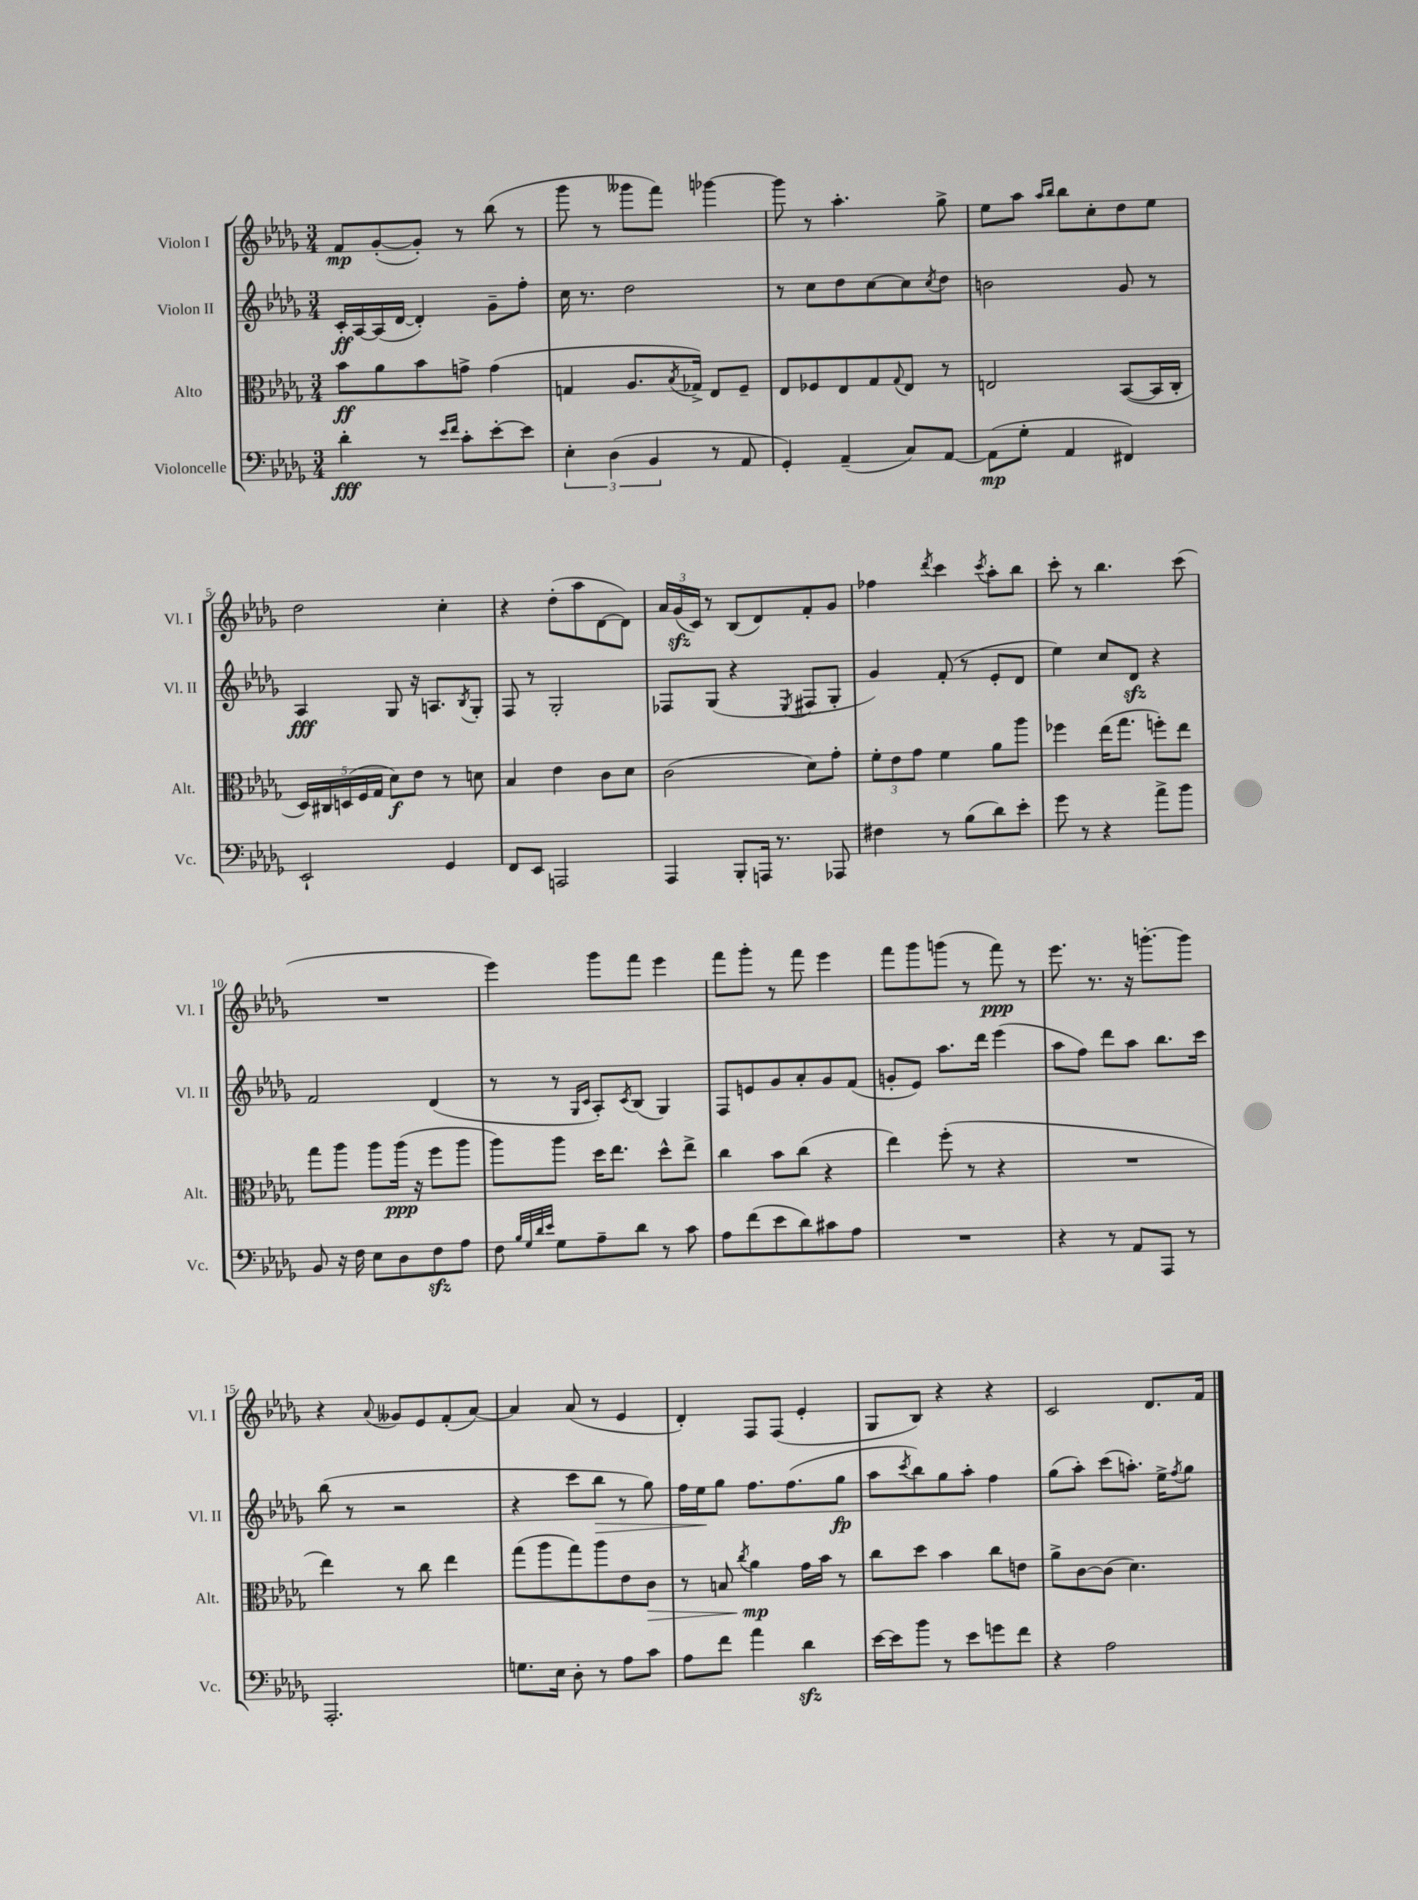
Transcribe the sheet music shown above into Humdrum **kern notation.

**kern	**kern	**kern	**kern
*staff4	*staff3	*staff2	*staff1
*clefF4	*clefC3	*clefG2	*clefG2
*k[b-e-a-d-g-]	*k[b-e-a-d-g-]	*k[b-e-a-d-g-]	*k[b-e-a-d-g-]
*M3/4	*M3/4	*M3/4	*M3/4
4d-'	8b-	16c'	8f
.	.	[16A-	.
.	8a-	(16A-]	([8g-'
.	.	[16d-	.
8r	8b-	4d-'])	8g-'])
16qqe-	.	.	.
16qqf	.	.	.
8c'	8g^	.	8r
[8e-'	(4g	8g-~	(8bb-
8e-]	.	8ff'	8r
=	=	=	=
6E-'	4G	16cc	8ggg-
.	.	8.r	.
.	.	.	8r
(6D-	.	.	.
.	8.A-	2dd-	8ggg--
6BB-	.	.	.
.	.	.	8fff)
.	8qB-	.	.
.	16G-^)	.	.
8r	8E-	.	[4ggg-
8AA-	8F~	.	.
=	=	=	=
4GG-')	8E-	8r	8ggg-]
.	8F-	8cc	8r
(4AA-~	8E-	8dd-	4.aa-'
.	8G-	[8cc	.
.	8qqG-	.	.
8C)	8E-	8cc]	.
.	.	8qcc	.
[8AA-	8r	8dd-	8gg-^
=	=	=	=
(8AA-]	2E	2b	8ee-
8G-'	.	.	8aa-
.	.	.	16qqaa-
.	.	.	16qqbb-
4AA-	.	.	8bb-
.	.	.	8cc'
4FF#)	([8BB-	8g-	8dd-
.	16BB-]	8r	8ee-
.	16C'	.	.
=	=	=	=
2EE-`	20D-)	4A-	2dd-
.	20C#	.	.
.	(20D	.	.
.	20F	.	.
.	20G-	.	.
.	8d-)	8G-	.
.	8e-	16r	.
.	.	8.A	.
4GG-	8r	.	4cc'
.	.	8qB-	.
.	8d	8G-'	.
=	=	=	=
8FF	4B-	8F	4r
8EE-	.	8r	.
2AAA	4e-	2G-'	(8dd-'
.	.	.	8aa-
.	8c	.	[8d-
.	8d-	.	8d-])
=	=	=	=
4AAA-	(2c	8F-	24a-
.	.	.	(24g-
.	.	.	24c)
.	.	(8G-	8r
8BBB-'	.	4r	(8B-
16AAA	.	.	8d-)
8.r	.	.	.
.	.	8qE-	.
.	8d-)	8F#	8f'
8AAA-	8g-'	8G-'	8g-
=	=	=	=
4F#	12f'	4g-)	4ff-
.	12e-	.	.
.	12g-	.	.
.	.	.	8qddd-
8r	4f	(8f'	4ccc
(8B-	.	8r	.
.	.	.	8qccc
8d-)	8a-	8e-'	8aa-'
8e-'	8aa-	8d-	8bb-
=	=	=	=
8g-	4ff-	4ee-)	8ccc'
8r	.	.	8r
4r	(16ee-	8cc	4.bb-
.	8.gg-	.	.
.	.	8d-	.
8a-^	8ff')	4r	.
8b-	8ee-	.	(8ccc
=	=	=	=
8BB-	8gg-	2f	2.r
16r	8aa-	.	.
16F	.	.	.
8E-	8aa-	.	.
8D-	(16aa-	.	.
.	16r	.	.
8F	8ff	(4d-	.
8A-	8aa-	.	.
=	=	=	=
8F	8aa-)	8r	4eee-)
32qqB-	.	.	.
32qqG-	.	.	.
32qqd-	.	.	.
32qqe-	.	.	.
8G-	8aa-	8r	.
.	.	16qqG-	.
.	.	16qqc	.
8A-~	16dd-	8A-')	8ggg-
.	8.ee-	.	.
.	.	8qc	.
8d-	.	(8B-	8fff
8r	8dd-^^	4G-)	4eee-
8c	8ee-^	.	.
=	=	=	=
8A-	4cc	8F	8fff
(8f	.	8e	8ggg-'
8e-	8b-	8g-	8r
8d-)	(8cc	8a-'	8fff
8c#	4r	8g-	4eee-
8A-	.	(8f	.
=	=	=	=
2.r	4ee-)	8g'	8fff
.	.	8e-)	8ggg-
.	(8ff'	8.aa-	(8ggg
.	8r	.	8r
.	.	16ddd-	.
.	4r	(4eee-	8fff)
.	.	.	8r
=	=	=	=
4r	2.r	8aa-	8.eee-
.	.	8ff)	.
.	.	.	8.r
8r	.	8ddd-	.
8AA-	.	8aa-	16r
.	.	.	[8.ggg'
8AAA-	.	8.bb-	.
8r	.	.	8ggg]
.	.	16ccc	.
=	=	=	=
2.AAA-'	4ee-)	(8bb-	4r
.	.	8r	.
.	.	.	8qqa-
.	8r	2r	8g--
.	8cc	.	8e-
.	4ee-	.	(8f'
.	.	.	[8a-)
=	=	=	=
8.G	(8gg-	4r	4a-]
.	8aa-	.	.
16E-	.	.	.
8D-'	8gg-)	8ccc	(8a-
8r	8aa-	8bb-	8r
8A-	8e-	8r	4e-
8c	8c	8gg-)	.
=	=	=	=
8A-	8r	16ff	4d-')
.	.	16ee-	.
8f	8B	8gg-	.
.	8qcc	.	.
4a-	4a-	8.ff	8F
.	.	.	(8F
.	.	(8.ff	.
4d-	16g-	.	4e-'
.	16b-	.	.
.	8r	8gg-	.
=	=	=	=
[16e-	8cc	8aa-	8G-
16e-]	.	.	.
.	.	8qccc	.
8b-	8dd-	8bb-)	8B-)
8r	4b-	8gg-	4r
8e-	.	8aa-'	.
8g	8cc	4ff	4r
8f	8e	.	.
=	=	=	=
4r	8a-^	(8gg-	2c
.	[8c	8aa-')	.
2A-	(8c]	(8ccc	.
.	4.d-)	8.aa')	.
.	.	.	8.d-
.	.	16ee-^	.
.	.	8qff	.
.	.	8gg-	.
.	.	.	16f
==	==	==	==
*-	*-	*-	*-
